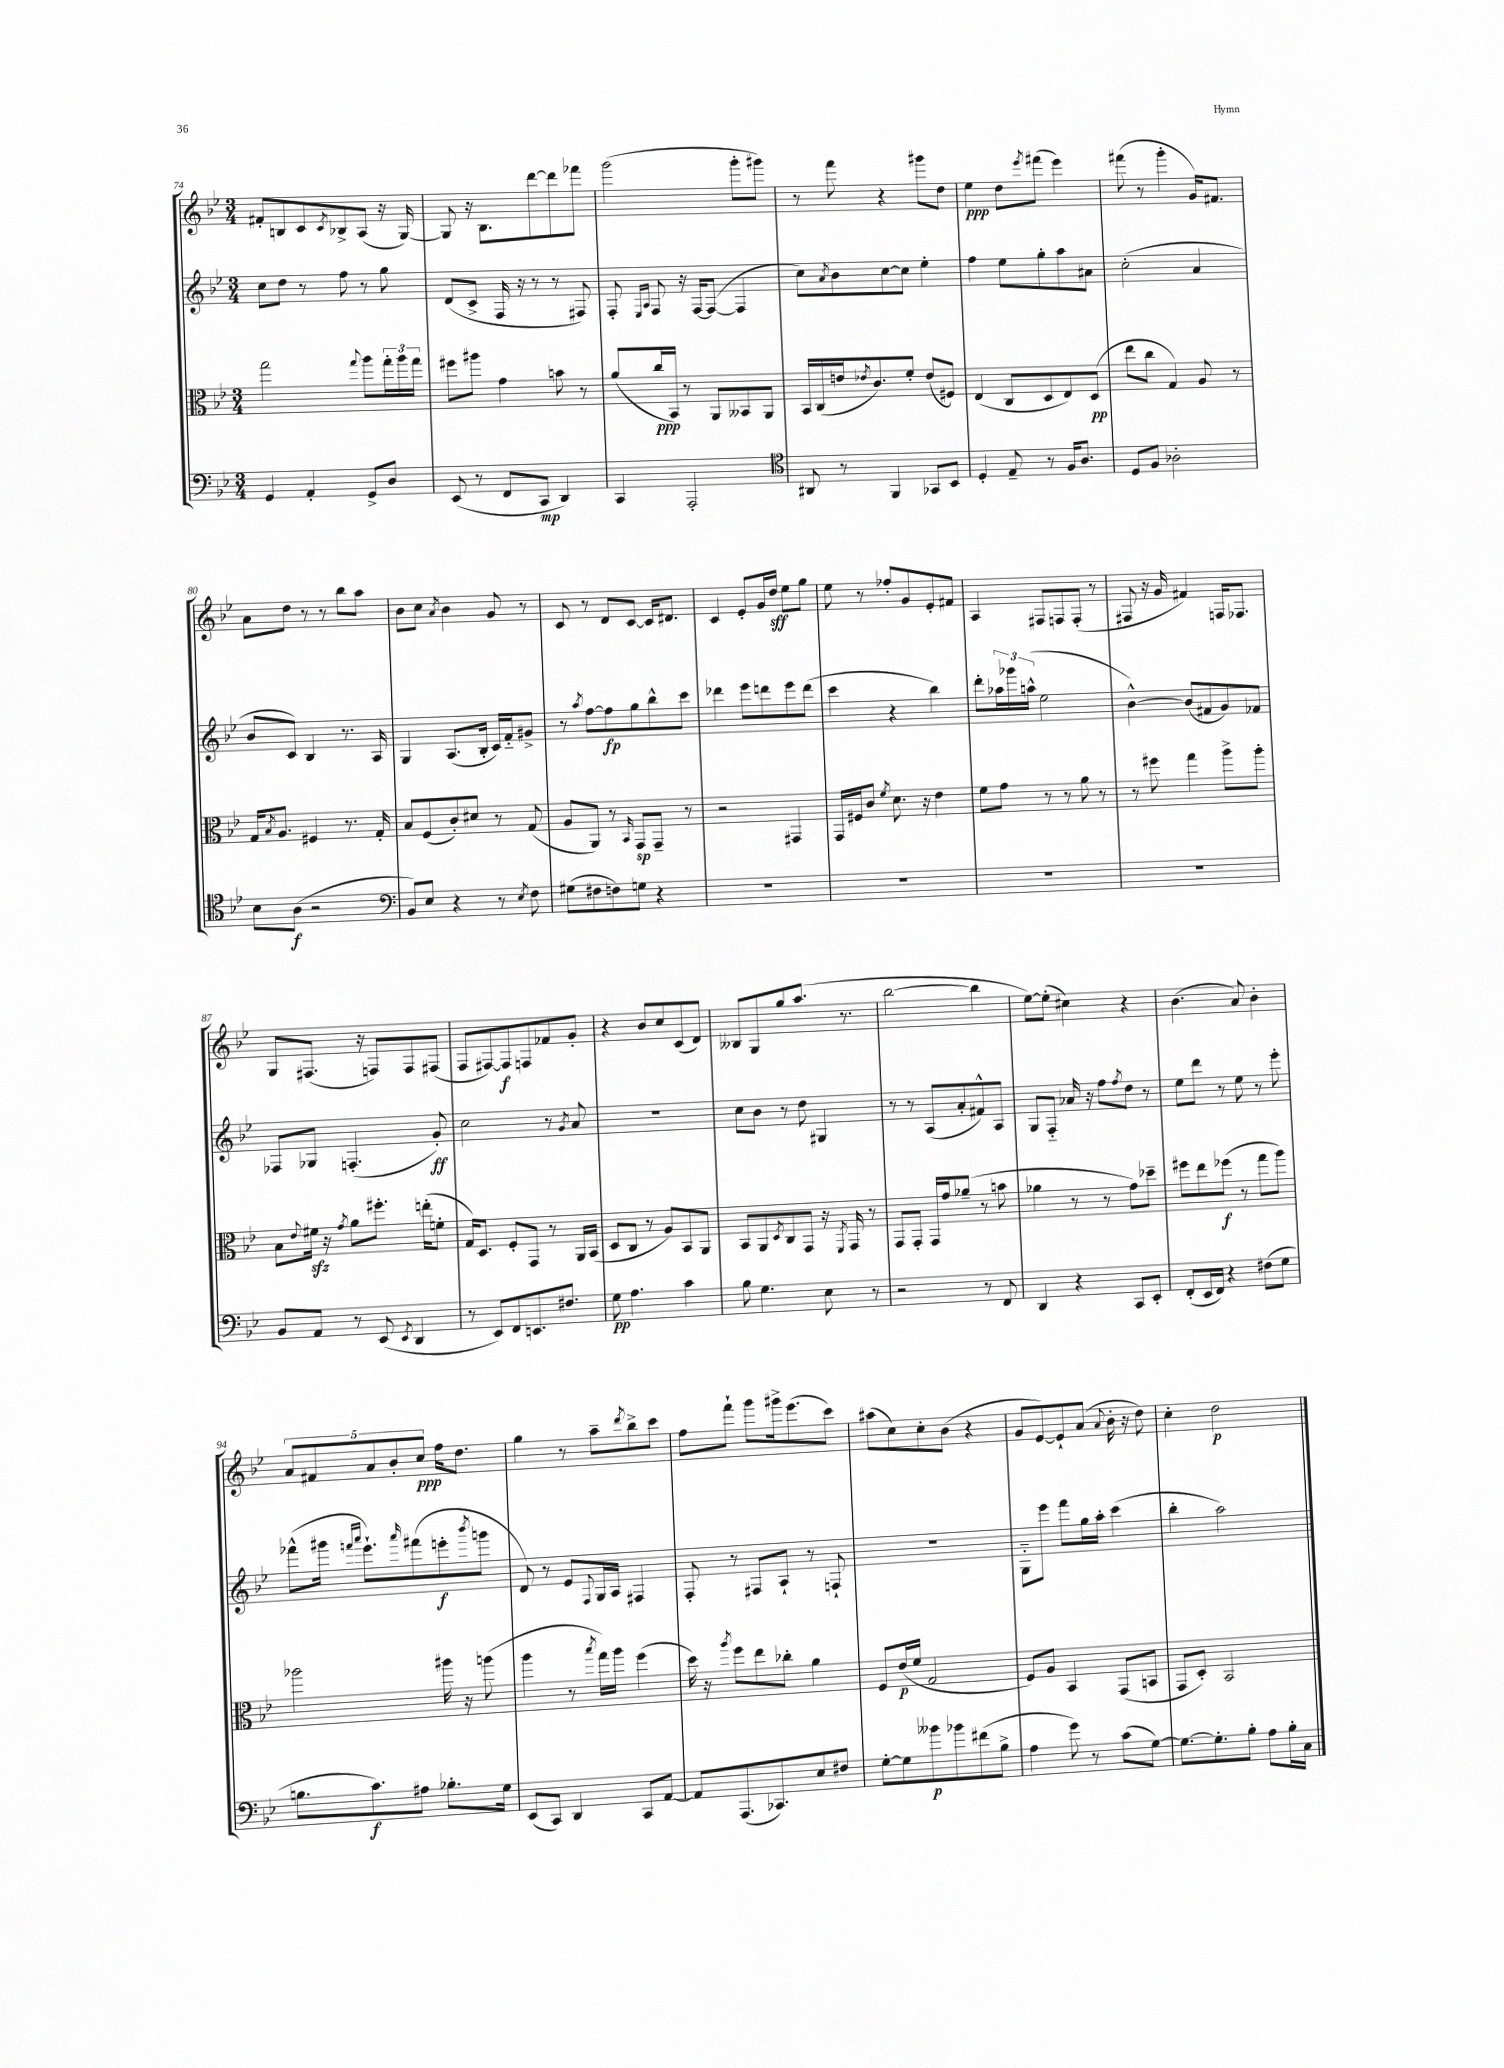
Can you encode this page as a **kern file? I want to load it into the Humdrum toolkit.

**kern	**kern	**kern	**kern
*staff4	*staff3	*staff2	*staff1
*clefF4	*clefC3	*clefG2	*clefG2
*k[b-e-]	*k[b-e-]	*k[b-e-]	*k[b-e-]
*M3/4	*M3/4	*M3/4	*M3/4
4GG	2gg	8cc	8f#'
.	.	8dd	8B
4AA'	.	8r	8c
.	.	.	8qc
.	.	8ff	8B-^
.	8qqgg	.	.
8GG^	8aa	8r	(8A
8D	24gg'	8gg	16r
.	24aa	.	.
.	.	.	[16G)
.	24gg	.	.
=	=	=	=
(8EE-	8ff#	(8d	8G]
8r	8aa#	8c^	16r
.	.	.	8.B-
8FF	4g	16F	.
.	.	16r	.
8CC	.	8r	[8ddd
4DD)	8b	8r	8ddd]
.	8r	8F#)	8fff-
=	=	=	=
4CC	(8a	8F'	(2ggg
.	.	16qqE-	.
.	.	16qqA	.
.	16cc	8F	.
.	16BB-)	.	.
2AAA'	8r	16r	.
.	.	[16F	.
.	8AA	(8F_	.
.	8BB--	4F]	8ggg'
.	8AA	.	8ggg#)
=	=	=	=
*clefC4	*	*	*
8AA#	16BB-	8cc)	8r
.	(16C	.	.
.	.	8qa	.
8r	16e	8b-	8fff
.	8qe-	.	.
.	8.c)	.	.
4FF	.	[8cc	4r
.	8f'	8cc]	.
8GG-	(8e-	4ee-'	8ggg#
8BB-	8F#)	.	8dd
=	=	=	=
4D'	(4E-	4ff	4ee-
8E-~	8C	8ee-	8dd
.	.	.	8qeee-
8r	8D	8gg'	(8fff#
16F	8E-)	8aa	4eee-)
8.A	.	.	.
.	(8D	8a#	.
=	=	=	=
8D	8ee-	(2cc'	(8fff#
8F	8cc	.	8r
2A-'	4G)	.	4ggg'
.	8A	4a	16g)
.	.	.	8.f#
.	8r	.	.
=	=	=	=
8B-	16G	8b-	8a
.	8qB-	.	.
.	8.A	.	.
(8A	.	8c)	8dd
2r	4F#	4B-	8r
.	.	.	8r
.	8.r	8.r	8bb-
.	.	.	8aa
.	16G'	16A	.
=	=	=	=
*clefF4	*	*	*
8BB-)	8B-	4G	8b-
8E-	(8F	.	8cc
.	.	.	8qa
4r	8c')	(8.A	4b-
.	8d#	.	.
.	.	16B-'	.
8r	8r	16c)	8g
.	.	16f'~	.
8qE-	.	.	.
8F	(8G	8g#^	8r
=	=	=	=
(8G#	8A	8r	8c
.	.	8qaa	.
8F#	8AA)	[8ff	8r
8F)	8r	8ff]	8d
.	16qqBB-	.	.
8G	8GG	8gg	[8c
4r	8GG~	8bb-^^	16c]
.	.	.	8.d#
.	8r	8ccc	.
=	=	=	=
2.r	2r	4ddd-	4c
.	.	8eee-	8e-'
.	.	8ddd	16g
.	.	.	16dd
.	4GG#	8eee-	8ee-
.	.	(8ddd	8gg
=	=	=	=
2.r	16GG	4ccc	8ee-
.	16F#	.	.
.	8c	.	8r
.	8qf	.	.
.	8.d	4r	8ff-'
.	.	.	8g
.	16r	.	.
.	4e-	4bb-)	8e-'
.	.	.	8f#
=	=	=	=
2.r	8f	8ddd'	4A
.	8g	24aa-	.
.	.	24ggg-	.
.	.	(24aa^^	.
.	8r	2ee-	8F#
.	8r	.	8F
.	8a	.	(8F'
.	8r	.	8r
=	=	=	=
2.r	8r	[4b-^^)	8F#
.	8ff#	.	16r
.	.	.	16g
.	4gg	(8b-]	4f#)
.	.	8f#	.
.	8aa^	8g)	16F
.	.	.	8.F-
.	8aa'	8f-	.
=	=	=	=
8BB-	8B-	8F-	8G
.	8qqe-	.	.
8AA	16f#	8G-	(8.F#
.	16r	.	.
.	8qg	.	.
8r	8a	(4.F'	.
.	.	.	16r
(8EE-	8.ff#'	.	8F)
8qEE-	.	.	.
4DD	.	.	8F
.	(16ee'	.	.
.	8f'	8g')	(8F#
=	=	=	=
8r	16G)	2cc	8F
.	8.D	.	.
8EE-)	.	.	[8F#)
8FF	8F'	.	8F#]
8.EE	8GG	.	8F
.	8r	8r	8f-
8.F#	.	.	.
.	.	8qg	.
.	16AA	8a	8g'
.	(16BB-	.	.
=	=	=	=
8G	8D	2.r	4r
4.A	8C	.	.
.	8r	.	8b-
.	8A)	.	8cc
4c	8BB-	.	(8c
.	8AA	.	8d)
=	=	=	=
8B-	8BB-	8cc	8B--
4.G	8AA	8b-	8G
.	8qD	.	.
.	8C	8r	8gg
.	8GG	8dd	(8.aa
8E-	16r	4G#	.
.	8qFF	.	.
.	16GG	.	8.r
8r	8r	.	.
=	=	=	=
2r	8GG	8r	[2bb-
.	8GG'	8r	.
.	16GG	(8A	.
.	16g	.	.
.	(8a-~	8a'	.
8r	8r	8f#^^)	4bb-]
8FF	8b	8A	.
=	=	=	=
4DD	4a-	8G	[8ee-)
.	.	8F'~	(8ee-']
4r	8r	16a-	4cc#)
.	.	16r	.
.	8r	8ff	.
.	.	8qff	.
8CC	8g)	8dd	4r
8EE-'	8dd-~	8r	.
=	=	=	=
(8FF'	8ff#	8ee-	(4.b-
16EE-	8ee-	8ddd	.
16FF)	.	.	.
4r	(8ff-	8r	.
.	8r	8ee-	8a)
(8F#	8gg	8r	4b-'
8G	8aa)	8eee-'	.
=	=	=	=
8.B	2aa-	(8fff-^^	10a
.	.	.	10f#
.	.	16ggg#	.
.	.	16qqfff	.
.	.	16qqaaa	.
8.c)	.	8.eee-`)	.
.	.	.	10a
.	.	.	10b-'
.	.	16qqaaa	.
8A#	.	(8fff#	.
.	.	.	10cc
8.B-'	16aa#	8eee'	16ff
.	16r	.	8.dd
.	.	8qbbb-	.
.	(8aa	8ggg	.
16G	.	.	.
=	=	=	=
(8EE-	4aa	8d)	4gg
8CC)	.	8r	.
4DD	8r	8e-	8r
.	8qbb-	8qqF	.
.	16gg)	16G	8aa~
.	16aa	16A	.
.	.	.	8qddd
8CC	(4ff	4F#	8bb-^
[8AA	.	.	8ccc
=	=	=	=
8AA]	16dd)	8F'	8ff
.	16r	.	.
.	8qaa	.	.
(8.AAA	8ff	8r	8fff`
.	8ee-	8F#	8ggg
8.CC-)	.	.	.
.	8cc-'	8A`	16ggg#^
.	.	.	(8.eee-
8E-	4a	8r	.
8F#	.	8F`	8ccc)
=	=	=	=
[8G'	8F	2.r	(8aa#
8G]	(16e-	.	8cc)
.	16f	.	.
8b--	2G	.	8cc'
8b-	.	.	(8b-
(8f#	.	.	4r
8B-^	.	.	.
=	=	=	=
4A	8F)	8G'~	8g
.	8A	8eee-	[8e-)
8g)	4BB-	8fff	8e-`]
8r	.	16gg	(8a
.	.	16aa'	.
.	.	.	8qqa
(8c	(8GG	(4ccc	16b-'
.	.	.	16r
[8G)	8BB	.	8dd)
=	=	=	=
8.G_	8GG	4bb-'	4cc'
.	8D')	.	.
8.G']	.	.	.
.	2BB-	2aa)	2dd
8B-'	.	.	.
8A	.	.	.
16B-'	.	.	.
16C	.	.	.
==	==	==	==
*-	*-	*-	*-
